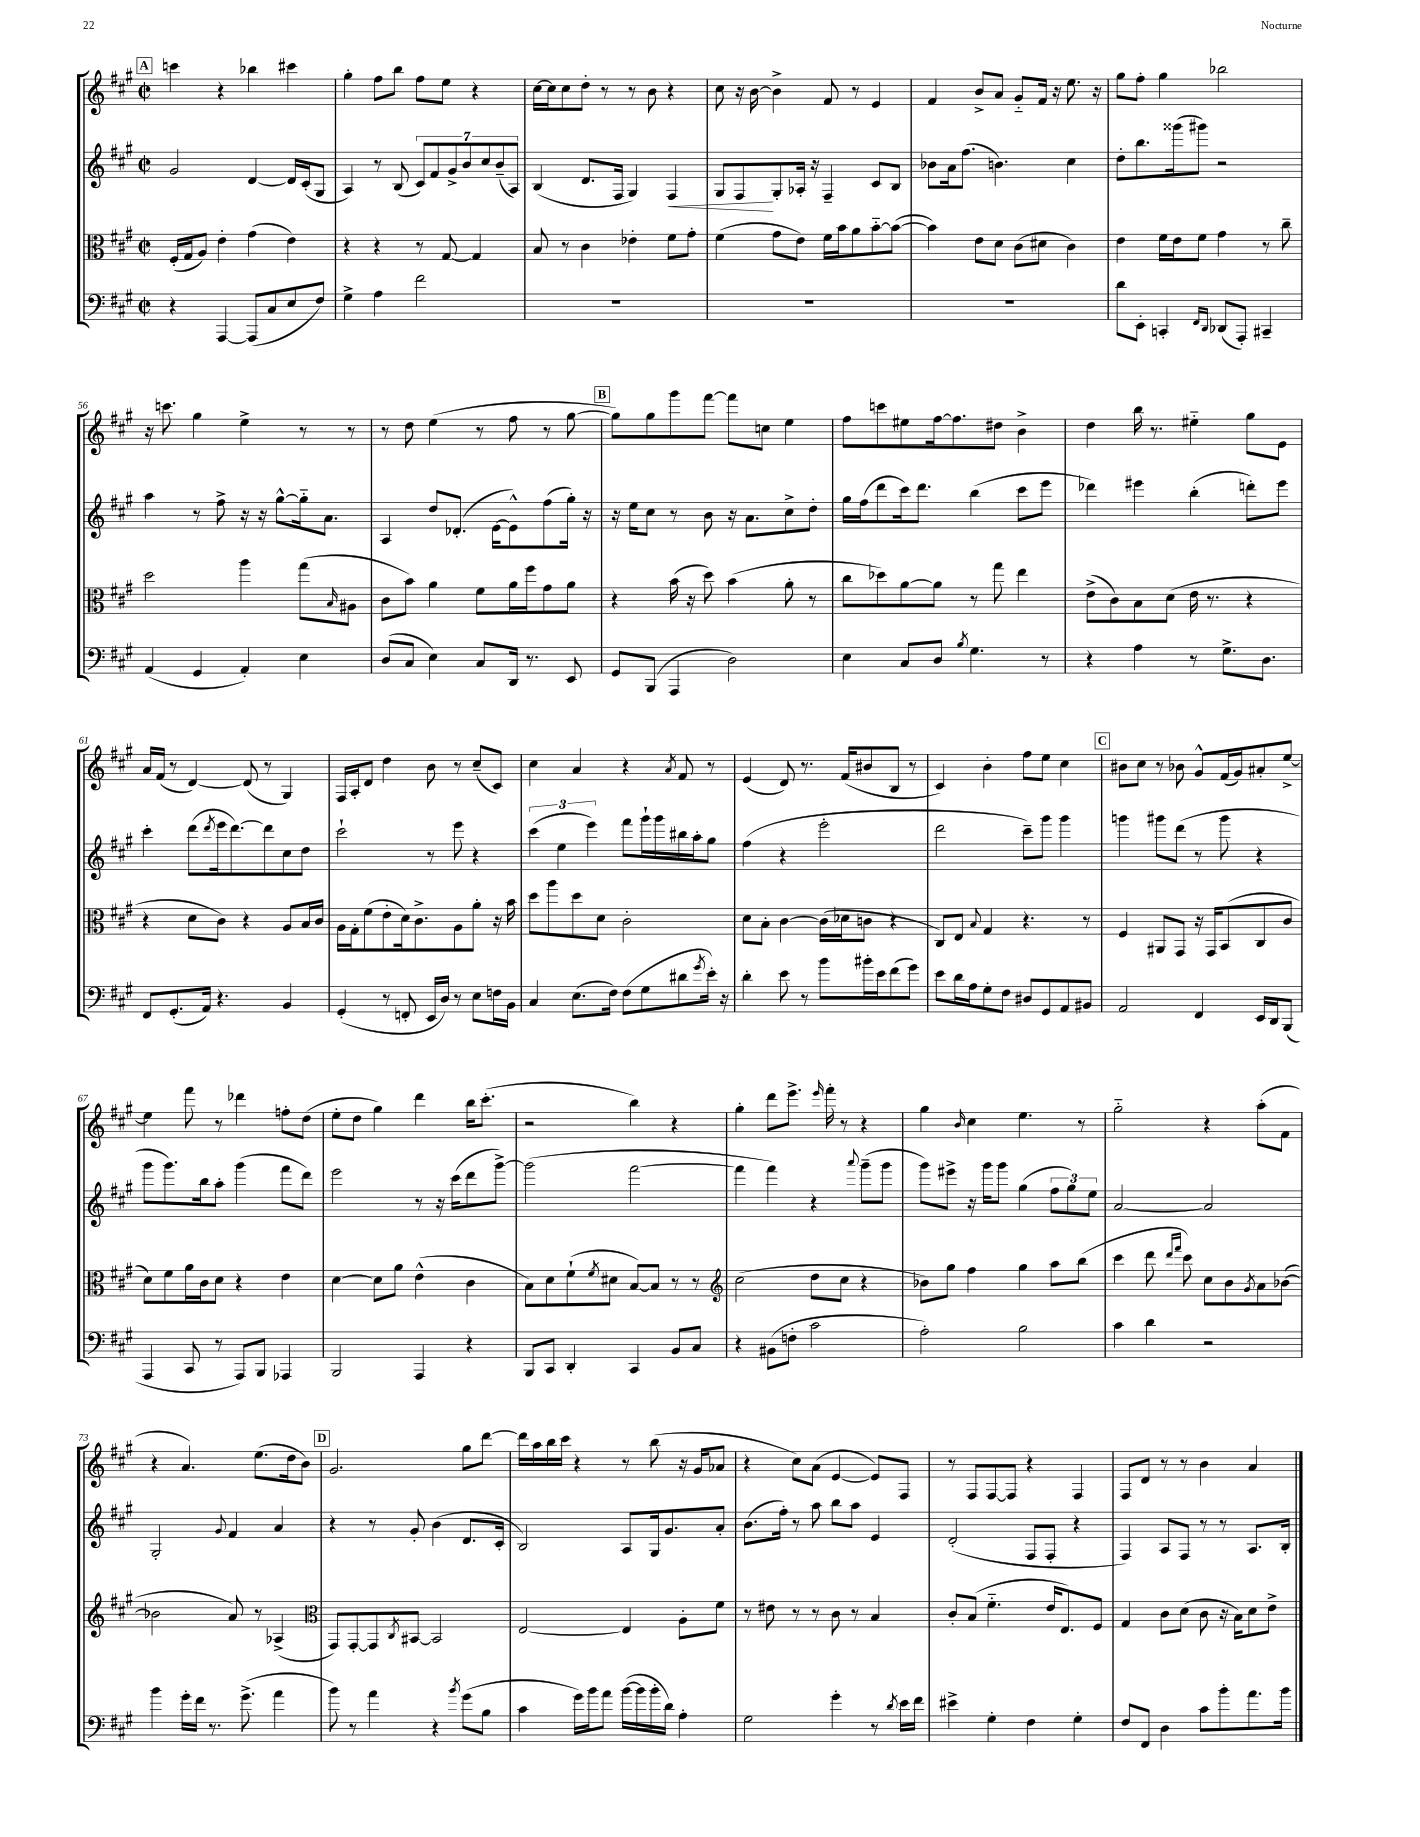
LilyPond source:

<<
\new StaffGroup <<
\new Staff = "s0" {
    \clef treble \key a \major \defaultTimeSignature \time 2/2
    \mark \markup { \box "A" } c'''4 r4 bes''4 cis'''4 |
    gis''4-. fis''8 b''8 fis''8 e''8 r4 |
    cis''16~ cis''16 cis''8 d''8-. r8 r8 b'8 r4 |
    cis''8 r16 b'16~ b'4-> fis'8 r8 e'4 |
    fis'4 b'8-> a'8 gis'8-_ fis'16 r16 e''8. r16 |
    gis''8 fis''8-. gis''4 bes''2 |
    r16 c'''8. gis''4 e''4-> r8 r8 |
    r8 d''8 e''4( r8 fis''8 r8 gis''8~ |
    \mark \markup { \box "B" } gis''8) gis''8 gis'''8 fis'''8~ fis'''8 c''8 e''4 |
    fis''8 c'''8 eis''8 fis''16~ fis''8. dis''8 b'4-> |
    d''4 b''16 r8. eis''4-_ gis''8 e'8 |
    a'16 fis'16( r8 d'4~) d'8( r8 gis4) |
    fis16 a16-. d'8 d''4 b'8 r8 cis''8--( cis'8) |
    cis''4 a'4 r4 \acciaccatura { a'8 } fis'8 r8 |
    e'4( d'8) r8. fis'16( bis'8 b8 r8 |
    cis'4) b'4-. fis''8 e''8 cis''4 |
    \mark \markup { \box "C" } bis'8 cis''8 r8 bes'8 gis'8-^ fis'16( gis'16) ais'8-. e''8~-> |
    e''4 fis'''8 r8 des'''4 f''8-. d''8( |
    e''8-. d''8 gis''4) d'''4 b''16 cis'''8.-.( |
    r2 b''4) r4 |
    gis''4-. d'''8 e'''8.-> \grace { e'''16 } fis'''16-. r8 r4 |
    gis''4 \grace { b'16 } cis''4 e''4. r8 |
    gis''2-_ r4 a''8-.( fis'8 |
    r4 a'4.) e''8.( d''16 b'8) |
    \mark \markup { \box "D" } gis'2. gis''8 d'''8~ |
    d'''16 a''16 b''16 cis'''16 r4 r8 b''8( r16 gis'16 aes'8 |
    r4 cis''8) a'8( e'4~ e'8) fis8 |
    r8 fis8 fis8~ fis8 r4 fis4 |
    fis8 d'8 r8 r8 b'4 a'4 \bar "|." |
}
\new Staff = "s1" {
    \clef treble \key a \major \defaultTimeSignature \time 2/2
    \mark \markup { \box "A" } gis'2 d'4~ d'16 cis'16-.( gis8 |
    a4) r8 b8( \tuplet 7/4 { cis'8) fis'8 gis'8-> b'8 cis''8 b'8--( a8) } |
    b4( d'8. fis16 gis4) fis4\< |
    gis8 fis8\! gis8-. aes16-. r16 fis4-- cis'8 b8 |
    bes'8 a'16 fis''8.( b'4.) cis''4 |
    d''8-. b''8. gisis'''16( gis'''8) r2 |
    a''4 r8 fis''8-> r16 r16 gis''8~-^ gis''16-_ a'8. |
    a4 d''8 des'8.-.( e'16~ e'8-^) fis''8( gis''16-.) r16 |
    \mark \markup { \box "B" } r16 e''16 cis''8 r8 b'8 r16 a'8. cis''8-> d''8-. |
    gis''16 fis''16( d'''8 cis'''16) d'''8. b''4( cis'''8 e'''8 |
    des'''4) eis'''4 b''4-.( d'''8-.) eis'''8 |
    cis'''4-. d'''8( \acciaccatura { d'''8 } e'''16 d'''8.~) d'''8 cis''8 d''8 |
    cis'''2-! r8 e'''8 r4 |
    \tuplet 3/2 { cis'''4( e''4 e'''4) } fis'''8 gis'''16-! gis'''16 bis''16 a''16-. gis''8 |
    fis''4( r4 e'''2-. |
    d'''2 cis'''8--) gis'''8 gis'''4 |
    \mark \markup { \box "C" } g'''4 gis'''8 d'''8( r8 gis'''8 r4 |
    gis'''8 gis'''8.) b''16 a''8-. gis'''4( fis'''8 d'''8) |
    e'''2 r8 r16 cis'''16( d'''8 gis'''8~->) |
    gis'''2( fis'''2~ |
    fis'''4 fis'''4) r4 \appoggiatura { a'''8 } gis'''8--( gis'''8 |
    gis'''8) eis'''8-> r16 gis'''16 gis'''8 gis''4( \tuplet 3/2 { fis''8 gis''8) e''8 } |
    a'2~ a'2 |
    gis2-. \appoggiatura { gis'8 } fis'4 a'4 |
    \mark \markup { \box "D" } r4 r8 gis'8-. b'4( d'8. cis'16-. |
    b2) a8 gis16 gis'8. a'8-. |
    b'8.( fis''16-.) r8 a''8 b''8 a''8 e'4 |
    d'2-.( fis8 fis8-. r4 |
    fis4) a8 fis8 r8 r8 a8. b16-. \bar "|." |
}
\new Staff = "s2" {
    \clef alto \key a \major \defaultTimeSignature \time 2/2
    \mark \markup { \box "A" } fis16-.( gis16 a8) e'4-. gis'4( e'4) |
    r4 r4 r8 gis8~ gis4 |
    b8 r8 cis'4 ees'4-. fis'8 gis'8-. |
    fis'4( gis'8 e'8) fis'16 b'16 a'8 b'8~-_ b'8~( |
    b'4) e'8 d'8 cis'8( dis'8 cis'4) |
    e'4 fis'16 e'16 fis'8 gis'4 r8 cis''8-- |
    d''2 a''4 gis''8( \grace { b16 } ais8 |
    cis'8 b'8) a'4 fis'8 a'16 fis''16 gis'8 a'8 |
    \mark \markup { \box "B" } r4 b'16( r16 d''8) b'4( a'8-. r8 |
    cis''8 des''8) a'8~ a'8 r8 gis''8 e''4 |
    e'8->( cis'8) b8 d'8( e'16 r8. r4 |
    r4 d'8 cis'8) r4 a8 b16 cis'16 |
    a16 gis16-. fis'8( e'8-. d'16) cis'8.-> a8 a'8-. r16 b'16 |
    d''8 a''8 d''8 d'8 cis'2-. |
    d'8 b8-. cis'4~ cis'16( des'16 c'8 r4 |
    cis8) e8 \appoggiatura { b8 } gis4 r4. r8 |
    \mark \markup { \box "C" } fis4 ais,8 gis,8 r16 gis,16 b,8( cis8 cis'8 |
    d'8) fis'8 a'16 cis'16 d'8 r4 e'4 |
    d'4~ d'8 a'8 e'4-^( cis'4 |
    b8) d'8 fis'8-!( \acciaccatura { fis'8 } dis'8 b8~) b8 r8 r8 |
    \clef treble cis''2( d''8 cis''8 r4 |
    bes'8) gis''8 fis''4 gis''4 a''8 b''8( |
    cis'''4 d'''8 \grace { d'''16 fis'''16 } cis'''8) cis''8 b'8 \acciaccatura { gis'8 } a'8 bes'8~( |
    bes'2 a'8) r8 aes4->( |
    \mark \markup { \box "D" } \clef alto gis,8) gis,8~-. gis,8 \acciaccatura { cis8 } bis,8~ bis,2 |
    e2~ e4 a8-. fis'8 |
    r8 eis'8 r8 r8 cis'8 r8 b4 |
    cis'8-. b8( fis'4.-_ e'16 e8.) fis8 |
    gis4 cis'8 d'8( cis'8 r16 b16) d'8 e'8-> \bar "|." |
}
\new Staff = "s3" {
    \clef bass \key a \major \defaultTimeSignature \time 2/2
    \mark \markup { \box "A" } r4 a,,4~ a,,8( cis8 e8 fis8) |
    gis4-> a4 fis'2 |
    R1 |
    R1 |
    R1 |
    d'8 e,8-. c,4-. \grace { fis,16 d,16 } des,8( a,,8-.) cis,4-- |
    a,4( gis,4 a,4-.) e4 |
    d8( cis8 e4) cis8 d,16 r8. e,8 |
    \mark \markup { \box "B" } gis,8 b,,8( a,,4 d2) |
    e4 cis8 d8 \acciaccatura { b8 } gis4. r8 |
    r4 a4 r8 gis8.-> d8. |
    fis,8 gis,8.-.( a,16) r4. b,4 |
    gis,4-.( r8 f,8-. e,16 d16) r8 e8 f16 b,16 |
    cis4 e8.( fis16) fis8( gis8 dis'8 \acciaccatura { gis'8 } e'16-.) r16 |
    d'4-. e'8 r8 b'8 bis'16-. e'16 fis'8( gis'8) |
    e'8 d'16 a16 gis8-. fis8 dis8 gis,8 a,8 bis,8 |
    \mark \markup { \box "C" } a,2 fis,4 e,16 d,16 b,,8( |
    a,,4 cis,8 r8 a,,8) b,,8 aes,,4 |
    b,,2 a,,4 r4 |
    b,,8 cis,8 d,4-. cis,4 b,8 cis8 |
    r4 bis,8( f8-. cis'2 |
    a2-.) b2 |
    cis'4 d'4 r2 |
    b'4 gis'16-. fis'16 r8. gis'8.->( a'4 |
    \mark \markup { \box "D" } b'8) r8 a'4 r4 \acciaccatura { b'8 } gis'8( b8 |
    cis'4 gis'16) b'16 a'8 b'16~( b'16 b'16-. d'16) a4-. |
    gis2 gis'4-. r8 \acciaccatura { d'8 } e'16 fis'16 |
    eis'4-> gis4-. fis4 gis4-. |
    fis8 fis,8 d4 cis'8 b'8-. a'8. b'16 \bar "|." |
}
>>
>>
\layout { \context { \Score currentBarNumber = #50 } }
